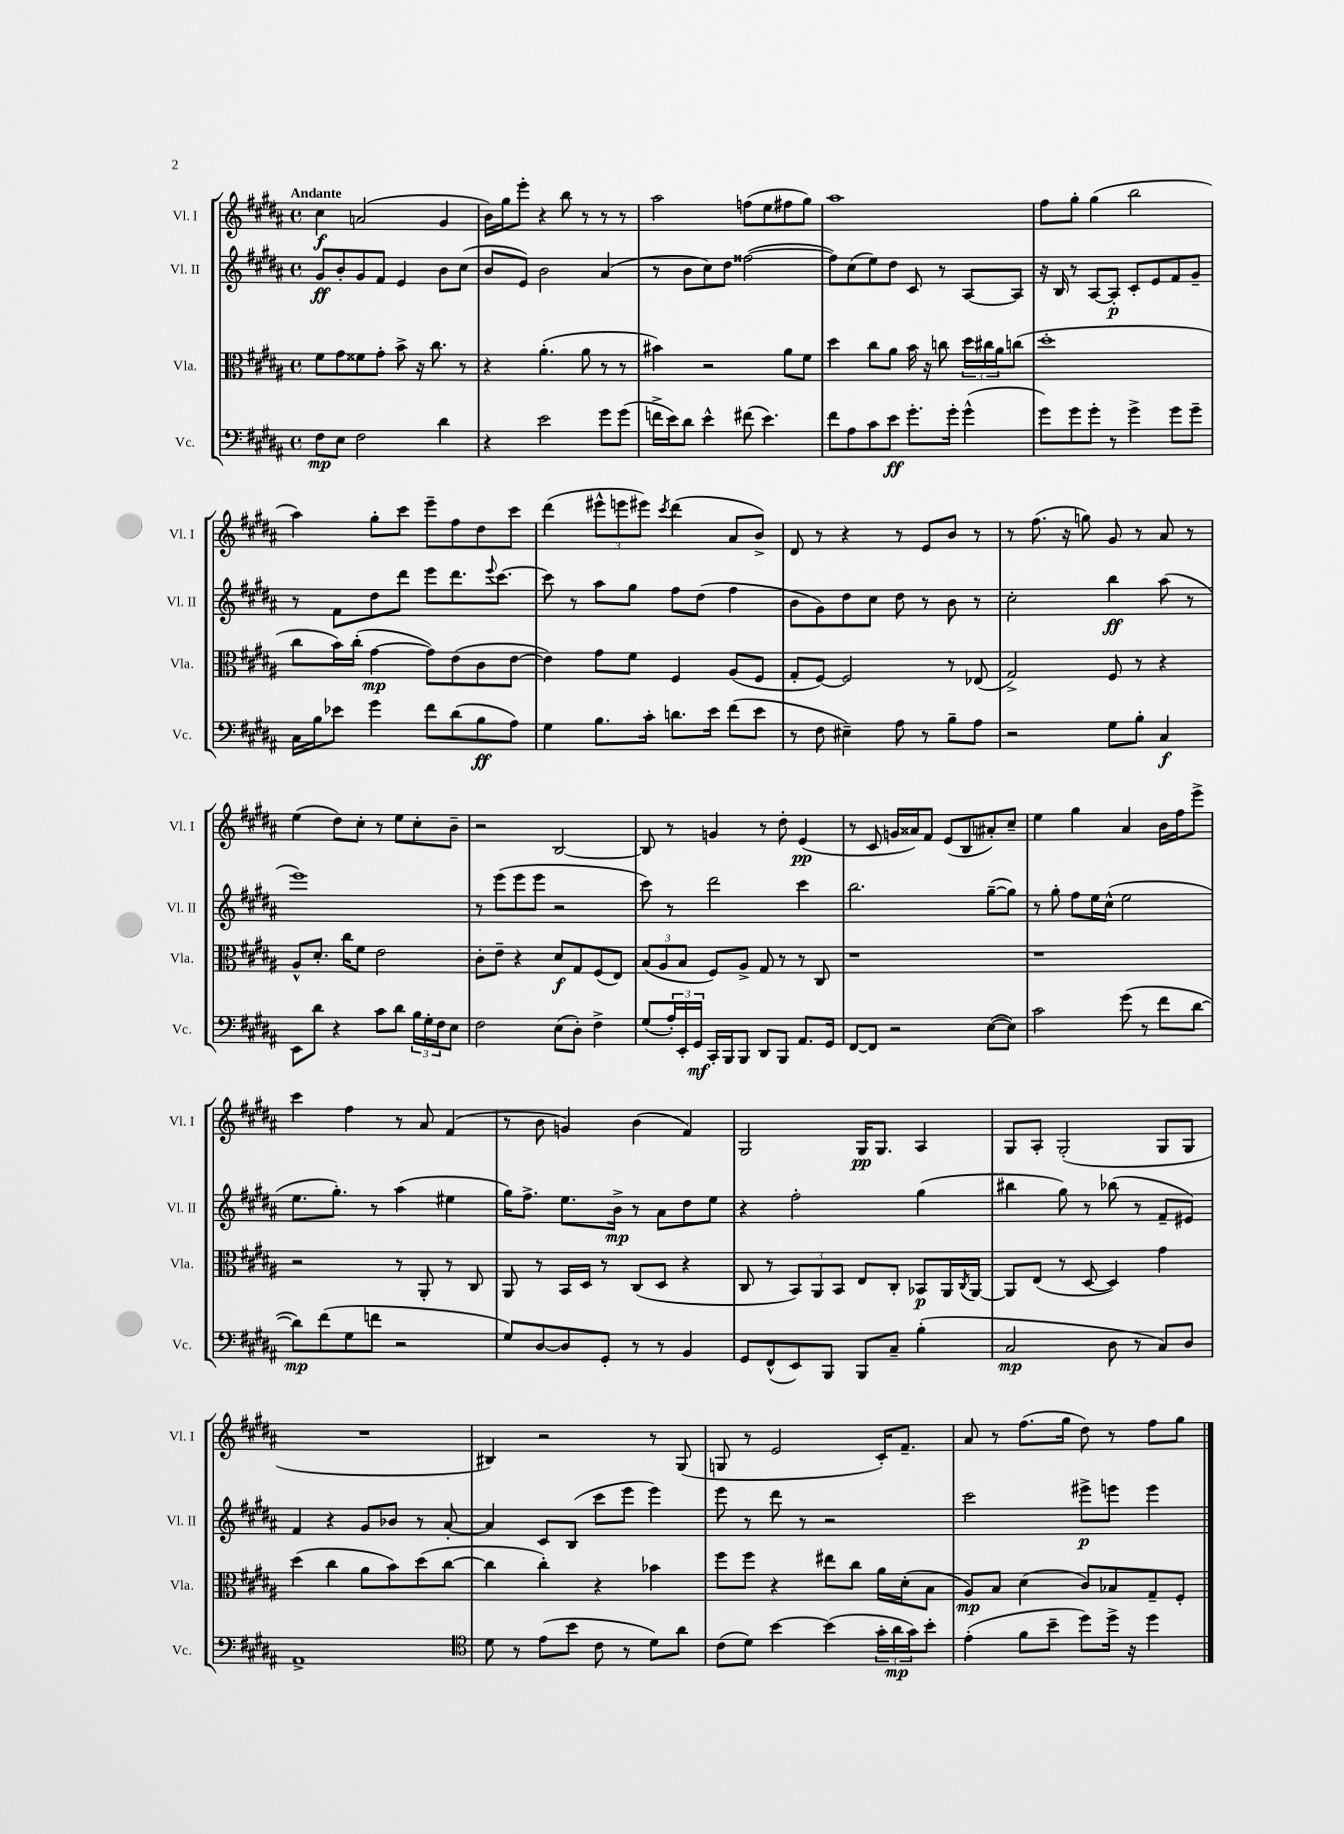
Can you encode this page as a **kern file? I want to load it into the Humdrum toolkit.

**kern	**dynam	**kern	**dynam	**kern	**dynam	**kern	**dynam
*part4	*part4	*part3	*part3	*part2	*part2	*part1	*part1
*staff4	*staff4	*staff3	*staff3	*staff2	*staff2	*staff1	*staff1
*I"Vc.	*	*I"Vla.	*	*I"Vl. II	*	*I"Vl. I	*
*I'Vc.	*	*I'Vla.	*	*I'Vl. II	*	*I'Vl. I	*
*clefF4	*	*clefC3	*	*clefG2	*	*clefG2	*
*k[f#c#g#d#a#]	*	*k[f#c#g#d#a#]	*	*k[f#c#g#d#a#]	*	*k[f#c#g#d#a#]	*
*M4/4	*	*M4/4	*	*M4/4	*	*M4/4	*
*met(c)	*	*met(c)	*	*met(c)	*	*met(c)	*
=1	=1	=1	=1	=1	=1	=1	=1
!	!	!	!	!	!	!LO:TX:a:B:t=Andante	!
8F#\L	mp	8f#\L	.	8g#/L	ff	4cc#\	f
8E\J	.	8g#\	.	8b'/	.	.	.
2F#\	.	8f##X\	.	8g#/	.	(2an/	.
.	.	8g#'\J	.	8f#/J	.	.	.
.	.	8b^\	.	4e/	.	.	.
.	.	16r	.	.	.	.	.
.	.	8.cc#\	.	.	.	.	.
4d#\	.	.	.	8b\L	.	4g#/	.
.	.	8r	.	(8cc#\J	.	.	.
=2	=2	=2	=2	=2	=2	=2	=2
4r	.	4r	.	8b/L	.	16b\LL)	.
.	.	.	.	.	.	16gg#\J	.
.	.	.	.	8e/J)	.	8eee'\J	.
2e\	.	(4.a#'\	.	2b\	.	4r	.
.	.	.	.	.	.	8bb\	.
.	.	8a#\	.	.	.	8r	.
8g#\L	.	8r	.	(4a#/	.	8r	.
(8g#\J	.	8r	.	.	.	8r	.
=3	=3	=3	=3	=3	=3	=3	=3
16fn^\LL	.	4b#X\)	.	8r	.	2aa#\	.
16e\J)	.	.	.	.	.	.	.
8d#\J	.	.	.	8b\L	.	.	.
4e^^\	.	2r	.	8cc#\)	.	.	.
.	.	.	.	8dd#\J	.	.	.
(8f#X\	.	.	.	([2ff##X\	.	(8ffn\L	.
4.e\)	.	.	.	.	.	8ee\	.
.	.	8a#\L	.	.	.	8ff#X\	.
.	.	8f#\J	.	.	.	8gg#\J)	.
=4	=4	=4	=4	=4	=4	=4	=4
8f#\L	.	4dd#\	.	8ff##\L])	.	1aa#	.
8A#\	.	.	.	(8cc#\	.	.	.
8c#\	.	8cc#\L	.	8ee\)	.	.	.
8e\J	ff	8a#\J	.	8dd#\J	.	.	.
8.g#'\L	.	16b\	.	8c#/	.	.	.
.	.	16r	.	.	.	.	.
.	.	8ccn\	.	8r	.	.	.
16g#'\Jk	.	.	.	.	.	.	.
(4g#^^\	.	24dd#\LL	.	[8A#/L	.	.	.
.	.	24cc#X\	.	.	.	.	.
.	.	24a#\J	.	.	.	.	.
.	.	(8ccn\J	.	8A#/J]	.	.	.
=5	=5	=5	=5	=5	=5	=5	=5
8g#\L)	.	1dd#'	.	16r	.	8ff#\L	.
.	.	.	.	16B/	.	.	.
8g#\	.	.	.	8r	.	8gg#'\J	.
8g#'\J	.	.	.	[8A#/L	.	(4gg#\	.
8r	.	.	.	8A#'/J]	p	.	.
4g#^\	.	.	.	8c#'/L	.	2bb\	.
.	.	.	.	8e/	.	.	.
8g#\L	.	.	.	8f#/	.	.	.
8g#~\J	.	.	.	8g#~/J	.	.	.
!!LO:LB:g=z
=6	=6	=6	=6	=6	=6	=6	=6
16C#\LL	.	8cc#\L	.	8r	.	4aa#\)	.
16B\J	.	.	.	.	.	.	.
8e-X\J	.	16b\L)	.	8f#\L	.	.	.
.	.	(16cc#'\JJ	.	.	.	.	.
4g#\	.	[4g#\	mp	8dd#\	.	8gg#'\L	.
.	.	.	.	8ddd#\J	.	8ccc#\J	.
8f#\L	.	8g#\L])	.	8eee\L	.	8eee~\L	.
(8d#\	.	(8e\	.	8.ddd#\	.	8ff#\	.
8B\	ff	8c#\	.	.	.	8dd#\	.
.	.	.	.	8qqeee/	.	.	.
.	.	.	.	[8.ccc#\J	.	.	.
8A#\J)	.	[8e\J	.	.	.	8ccc#\J	.
=7	=7	=7	=7	=7	=7	=7	=7
4G#\	.	4e\])	.	8ccc#\]	.	(4ddd#\	.
.	.	.	.	8r	.	.	.
8.B\L	.	8g#\L	.	8aa#\L	.	12eee#X^^\L	.
.	.	.	.	.	.	12eeen\	.
.	.	8f#\J	.	8gg#\J	.	.	.
.	.	.	.	.	.	12eee#X\J)	.
16c#'\Jk	.	.	.	.	.	.	.
.	.	.	.	.	.	8qccc#/	.
8.dn\L	.	4F#/	.	8ff#\L	.	(4ddd#\	.
.	.	.	.	(8dd#\J	.	.	.
16e\Jk	.	.	.	.	.	.	.
(8f#\L	.	(8A#/L	.	4ff#\	.	8a#/L	.
8e\J	.	8F#/J	.	.	.	8b^/J)	.
=8	=8	=8	=8	=8	=8	=8	=8
8r	.	8G#'/L	.	8b\L	.	8d#/	.
8F#\	.	[8F#/J)	.	8g#\)	.	8r	.
4E#X~\)	.	2F#/]	.	8dd#\	.	4r	.
.	.	.	.	8cc#\J	.	.	.
8A#\	.	.	.	8dd#\	.	8r	.
8r	.	.	.	8r	.	8e/L	.
8B~\L	.	8r	.	8b\	.	8b/J	.
8A#\J	.	(8E-X/	.	8r	.	8r	.
=9	=9	=9	=9	=9	=9	=9	=9
2r	.	2G#^/)	.	2cc#'\	.	8r	.
.	.	.	.	.	.	(8.ff#\	.
.	.	.	.	.	.	16r	.
.	.	.	.	.	.	8ggn\)	.
8G#\L	.	8F#/	.	4bb\	ff	8g#/	.
8B'\J	.	8r	.	.	.	8r	.
4C#/	f	4r	.	(8aa#\	.	8a#/	.
.	.	.	.	8r	.	8r	.
!!LO:LB:g=z
=10	=10	=10	=10	=10	=10	=10	=10
8EE\L	.	8A#^^/L	.	1eee)	.	(4ee\	.
8d#\J	.	8.d#'/J	.	.	.	.	.
4r	.	.	.	.	.	8dd#\L)	.
.	.	16cc#\KL	.	.	.	.	.
.	.	8f#\J	.	.	.	8cc#'\J	.
8c#\L	.	2e\	.	.	.	8r	.
8d#\J	.	.	.	.	.	8ee\L	.
24B\LL	.	.	.	.	.	8cc#'\	.
24G#'\	.	.	.	.	.	.	.
24F#\J	.	.	.	.	.	.	.
8E\J	.	.	.	.	.	8b~\J	.
=11	=11	=11	=11	=11	=11	=11	=11
2F#\	.	8c#'\L	.	8r	.	2r	.
.	.	8e~\J	.	(8eee\L	.	.	.
.	.	4r	.	8eee\	.	.	.
.	.	.	.	8eee\J	.	.	.
(8E\L	.	8d#/L	f	2r	.	[2B/	.
8D#'\J)	.	8G#/	.	.	.	.	.
4F#^\	.	(8F#/	.	.	.	.	.
.	.	8E/J)	.	.	.	.	.
=12	=12	=12	=12	=12	=12	=12	=12
(8G#/L	.	(12B/L	.	8ccc#\)	.	8B/]	.
.	.	12A#/	.	.	.	.	.
24A#'/L)	.	.	.	8r	.	8r	.
24EE'/	.	12B/J	.	.	.	.	.
24GG#/JJ	mf	.	.	.	.	.	.
16CC#'/LL	.	8F#/L)	.	2ddd#\	.	4gn/	.
16BBB/J	.	.	.	.	.	.	.
8BBB/J	.	8A#^/J	.	.	.	.	.
8DD#/L	.	8G#/	.	.	.	8r	.
8BBB/J	.	8r	.	.	.	8dd#'\	.
8.AA#/L	.	8r	.	4ccc#\	.	(4e/	pp
.	.	8C#/	.	.	.	.	.
16GG#/Jk	.	.	.	.	.	.	.
=13	=13	=13	=13	=13	=13	=13	=13
[8FF#/L	.	1r	.	2.bb\	.	8r	.
8FF#/J]	.	.	.	.	.	8c#/	.
2r	.	.	.	.	.	16gn/LL	.
.	.	.	.	.	.	16a##X/J)	.
.	.	.	.	.	.	8f#/J	.
.	.	.	.	.	.	(8e/L	.
.	.	.	.	.	.	8B/	.
([8E\L	.	.	.	([8gg#~\L	.	8a#X'/)	.
8E\J])	.	.	.	8gg#\J])	.	8cc#~/J	.
=14	=14	=14	=14	=14	=14	=14	=14
2c#\	.	1r	.	8r	.	4ee\	.
.	.	.	.	8gg#'\	.	.	.
.	.	.	.	8ff#\L	.	4gg#\	.
.	.	.	.	16ee\L	.	.	.
.	.	.	.	(16cc#^^\JJ	.	.	.
(8g#\	.	.	.	2ee\	.	4a#/	.
8r	.	.	.	.	.	.	.
8f#\L	.	.	.	.	.	16b\LL	.
.	.	.	.	.	.	16ff#\J	.
[8d#\J	.	.	.	.	.	8eee^\J	.
!!LO:LB:g=z
=15	=15	=15	=15	=15	=15	=15	=15
8d#\L])	mp	2r	.	8.ee\L	.	4ccc#\	.
(8f#\	.	.	.	.	.	.	.
.	.	.	.	8.gg#'\J)	.	.	.
8G#\	.	.	.	.	.	4ff#\	.
8fn\J	.	.	.	8r	.	.	.
2r	.	8r	.	(4aa#\	.	8r	.
.	.	8AA#'/	.	.	.	8a#/	.
.	.	8r	.	4ee#X\	.	(4f#/	.
.	.	8C#/	.	.	.	.	.
=16	=16	=16	=16	=16	=16	=16	=16
8G#/L)	.	8AA#/	.	16gg#\KL)	.	8r	.
.	.	.	.	8.ff#^\J	.	.	.
[8D#/	.	8r	.	.	.	8b\	.
8D#/]	.	16BB/LL	.	8.ee\L	.	4gn/)	.
.	.	16D#/JJ	.	.	.	.	.
8GG#'/J	.	8r	.	.	.	.	.
.	.	.	.	16b^\Jk	mp	.	.
8r	.	(8C#/L	.	8r	.	(4b\	.
8r	.	8D#/J	.	8a#\L	.	.	.
4BB/	.	4r	.	8dd#\	.	4f#/)	.
.	.	.	.	8ee\J	.	.	.
=17	=17	=17	=17	=17	=17	=17	=17
8GG#/L	.	8C#/	.	4r	.	2G#/	.
(8FF#^^/	.	8r	.	.	.	.	.
8EE/)	.	12BB/L)	.	2ff#'\	.	.	.
.	.	12AA#/	.	.	.	.	.
8BBB/J	.	.	.	.	.	.	.
.	.	12BB/J	.	.	.	.	.
8BBB/L	.	8E/L	.	.	.	16G#/KL	pp
.	.	.	.	.	.	8.G#/J	.
8C#~/J	.	8C#'/J	.	.	.	.	.
(4B'\	.	8BB-X/L	p	(4gg#\	.	4A#/	.
.	.	16AA#/L	.	.	.	.	.
.	.	8qC#/	.	.	.	.	.
.	.	[16AA#/JJ	.	.	.	.	.
=18	=18	=18	=18	=18	=18	=18	=18
2C#/	mp	8AA#/L]	.	4bb#X\	.	8G#/L	.
.	.	(8E/J	.	.	.	8A#'/J	.
.	.	8r	.	8gg#\)	.	(2G#'/	.
.	.	[8D#/	.	8r	.	.	.
8D#\	.	4D#/])	.	(8bb-X\	.	.	.
8r	.	.	.	8r	.	.	.
8C#/L)	.	4g#\	.	8f#~/L	.	8G#/L	.
8D#/J	.	.	.	8e#X/J)	.	8G#/J	.
!!LO:LB:g=z
=19	=19	=19	=19	=19	=19	=19	=19
1AA#^	.	(4dd#\	.	4f#/	.	1r	.
.	.	4cc#\	.	4r	.	.	.
.	.	8a#\L	.	8g#/L	.	.	.
.	.	8b\)	.	8b-X/J	.	.	.
.	.	(8dd#\	.	8r	.	.	.
.	.	[8cc#\J	.	[8a#'/	.	.	.
=20	=20	=20	=20	=20	=20	=20	=20
*clefC4	*	*	*	*	*	*	*
8d#\	.	4cc#\]	.	4a#/]	.	4B#X/)	.
8r	.	.	.	.	.	.	.
(8e\L	.	4cc#'\)	.	8c#/L	.	2r	.
8b\J	.	.	.	(8B/J	.	.	.
8c#\	.	4r	.	8ccc#\L	.	.	.
8r	.	.	.	8eee\J	.	.	.
8d#\L)	.	4b-X\	.	4eee\)	.	8r	.
8a#\J	.	.	.	.	.	(8G#/	.
=21	=21	=21	=21	=21	=21	=21	=21
(8c#\L	.	8ff#\L	.	8eee\	.	8Gn/	.
8d#\J)	.	8ff#\J	.	8r	.	8r	.
[4b\	.	4r	.	8ddd#\	.	2e/	.
.	.	.	.	8r	.	.	.
(4b\]	.	8ee#X\L	.	2r	.	.	.
.	.	8cc#\J	.	.	.	.	.
24g#'\LL	.	16a#\LL	.	.	.	16c#'/KL)	.
24a#\	mp	.	.	.	.	.	.
.	.	(16d#'\J	.	.	.	8.f#~/J	.
24g#\J)	.	.	.	.	.	.	.
8b'\J	.	8B\J	.	.	.	.	.
=22	=22	=22	=22	=22	=22	=22	=22
(4e'\	.	8A#/L)	mp	2ccc#\	.	8a#/	.
.	.	8B/J	.	.	.	8r	.
8f#\L	.	(4d#\	.	.	.	(8.ff#\L	.
8b~\J	.	.	.	.	.	.	.
.	.	.	.	.	.	16gg#\Jk	.
8dd#\L)	.	8c#/L)	.	8eee#X^\L	p	8dd#\)	.
16dd#^\Jk	.	8B-X/	.	8eeen\J	.	8r	.
16r	.	.	.	.	.	.	.
4dd#\	.	8G#~/	.	4eee\	.	8ff#\L	.
.	.	8F#'/J	.	.	.	8gg#\J	.
==	==	==	==	==	==	==	==
*-	*-	*-	*-	*-	*-	*-	*-
